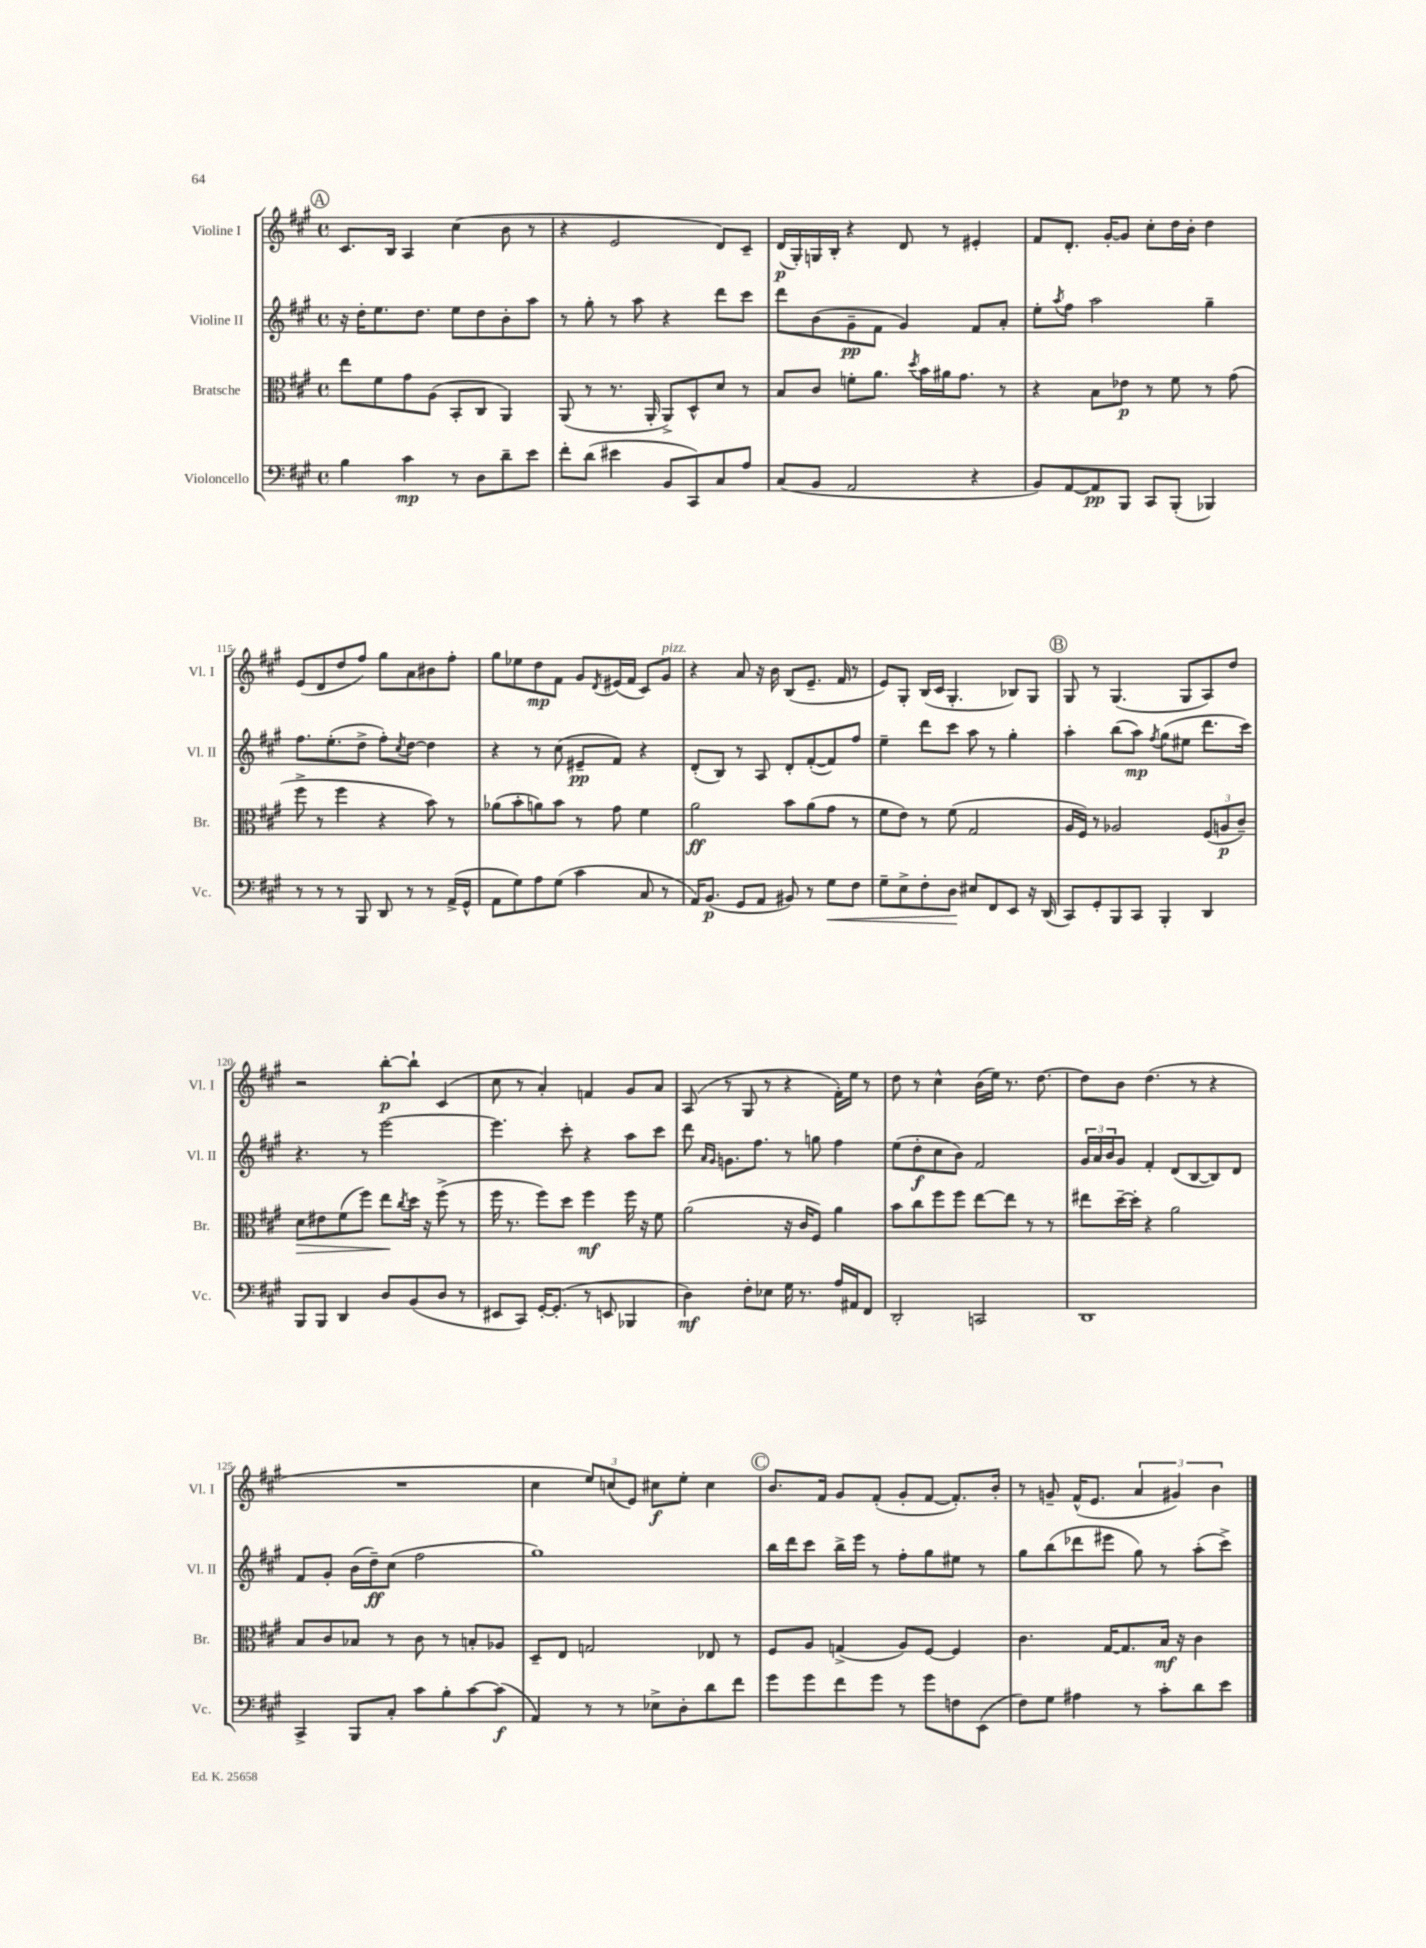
<<
\new StaffGroup <<
\new Staff = "s0" \with { instrumentName = "Violine I" shortInstrumentName = "Vl. I" } {
    \clef treble \key a \major \defaultTimeSignature \time 4/4
    \mark \markup { \circle "A" } cis'8. b16 a4 cis''4( b'8 r8 |
    r4 e'2 d'8) cis'8-- |
    d'16\p( gis16-.) g16 b16-. r4 d'8 r8 eis'4-. |
    fis'8 d'8.-. gis'16~-. gis'8 cis''8-. d''16 b'16-. d''4 |
    e'8( d'8 d''8 fis''8) gis''8 a'8 bis'8 fis''8-. |
    gis''8 ees''8 d''8\mp fis'8 gis'8 \acciaccatura { d'8 } eis'16( fis'16 cis'8) gis'8^\markup { \italic "pizz." } |
    r4 a'8 r16 b'16 b8( e'8.-- fis'16 r8 |
    e'8) gis8-. b16( cis'16 gis4.-. bes8) gis8 |
    \mark \markup { \circle "B" } gis8 r8 gis4.( gis8 a8) d''8 |
    r2 b''8~-.\p b''8-! cis'4( |
    cis''8 r8 a'4-.) f'4 gis'8 a'8 |
    a8( r8 gis8 r8 r4 fis'16-.) e''16 r8 |
    d''8 r8 cis''4-^ b'16( e''16) r8. d''8.~ |
    d''8 b'8 d''4.( r8 r4 |
    R1 |
    cis''4 \tuplet 3/2 { e''8) c''8( e'8) } cis''8\f e''8-. cis''4 |
    \mark \markup { \circle "C" } b'8. fis'16 gis'8 fis'8-.( gis'8-. fis'8~ fis'8.-.) b'16-. |
    r8 g'8-- fis'16-^( e'8. \tuplet 3/2 { a'4 gis'4) b'4 } \bar "|." |
}
\new Staff = "s1" \with { instrumentName = "Violine II" shortInstrumentName = "Vl. II" } {
    \clef treble \key a \major \defaultTimeSignature \time 4/4
    \mark \markup { \circle "A" } r16 d''16-. e''8. d''8. e''8 d''8 b'8-. a''8 |
    r8 gis''8-. r8 a''8 r4 d'''8 cis'''8 |
    d'''8 b'8( gis'8--\pp fis'8 gis'4) fis'8 a'8-. |
    e''8-. \acciaccatura { a''8 } fis''8 a''2 gis''4-- |
    fis''8. e''8.-.( d''8-> fis''8-.) \acciaccatura { cis''8 } d''8~ d''4 |
    r4 r8 cis''8( eis'8--\pp fis'8) r4 |
    d'8-.( b8) r8 a8 d'8-. fis'8~-.( fis'8) fis''8 |
    e''4-- d'''8 cis'''8 a''8 r8 gis''4-. |
    \mark \markup { \circle "B" } a''4-. b''8( a''8\mp) \acciaccatura { fis''8 } gis''8( eis''8 d'''8. cis'''16) |
    r4. r8 e'''2~ |
    e'''4. cis'''8-. r4 a''8 cis'''8 |
    d'''8 \grace { a'16 gis'16 } g'8. fis''8. r8 g''8 fis''4 |
    e''8( d''8-.\f cis''8 b'8) fis'2 |
    \tuplet 3/2 { gis'16 a'16 b'16 } gis'8 fis'4-. d'8( b8~ b8) d'8 |
    fis'8 gis'8-. b'16( d''16--\ff) cis''8( fis''2 |
    gis''1) |
    \mark \markup { \circle "C" } b''16 d'''16 cis'''8 b''16-> e'''16 r8 fis''8-. gis''8 eis''8 r8 |
    gis''8 b''8( des'''8 eis'''8 gis''8) r8 a''8-.( cis'''8->) \bar "|." |
}
\new Staff = "s2" \with { instrumentName = "Bratsche" shortInstrumentName = "Br." } {
    \clef alto \key a \major \defaultTimeSignature \time 4/4
    \mark \markup { \circle "A" } e''8 fis'8 gis'8 a8( b,8-. cis8 a,4) |
    a,8( r8 r8. a,16-. a,8->) d8-^ d'8 r8 |
    b8 cis'8 f'8-. a'8. \acciaccatura { d''8 } b'16 ais'16 gis'8. r8 |
    r4 b8 ees'8\p r8 fis'8 r8 gis'8( |
    fis''8-> r8 fis''4 r4 b'8) r8 |
    aes'8( b'8-. a'8) b'8 r8 gis'8 fis'4 |
    a'2\ff b'8 a'8( gis'8 r8 |
    fis'8 e'8) r8 fis'8( gis2 |
    \mark \markup { \circle "B" } a16 fis16) r8 aes2 \tuplet 3/2 { fis8( a8\p cis'8--) } |
    d'8\> eis'8 fis'8( fis''8) e''8\! \acciaccatura { cis''8 } d''16 r16 fis''8->( r8 |
    fis''16 r8. fis''8) d''8 fis''4\mf fis''16 r16 fis'8 |
    a'2( r16 cis'16 fis8) a'4 |
    b'8 cis''8 fis''8 fis''8 e''8~ e''8 r8 r8 |
    eis''8 d''16~-- d''16-. r4 a'2 |
    b8 cis'8 bes8 r8 cis'8 r8 b8-. aes8 |
    d8-- e8 g2 ees8 r8 |
    \mark \markup { \circle "C" } fis8 a8 g4->( a8) fis8~ fis4 |
    cis'4. gis16~ gis8. b16\mf r16 cis'4 \bar "|." |
}
\new Staff = "s3" \with { instrumentName = "Violoncello" shortInstrumentName = "Vc." } {
    \clef bass \key a \major \defaultTimeSignature \time 4/4
    \mark \markup { \circle "A" } b4 cis'4\mp r8 d8 d'8-- e'8 |
    fis'8-. d'8( eis'4 b,8 cis,8) cis8 a8 |
    cis8( b,8 a,2 r4 |
    b,8) a,8~ a,8\pp b,,8 cis,8 b,,8-.( bes,,4) |
    r8 r8 r8 b,,8 d,8 r8 r8 a,16->( gis,16-^ |
    a,8 gis8) a8 gis8( cis'4 cis8 r8 |
    a,16) b,8.\p( gis,8 a,8 bis,8) r8 gis8\< fis8 |
    gis8-- e8-> fis8-. d8\! eis8 fis,8 e,8 r16 d,16( |
    \mark \markup { \circle "B" } cis,8) gis,8-. b,,8 cis,8 b,,4-. d,4 |
    b,,8 b,,8 d,4 d8 b,8( d8 r8 |
    eis,8 cis,8) gis,16~-. gis,8.-.( r8 e,8 bes,,4 |
    d4\mf) fis8-. ees8 gis16 r8. a16 ais,16 fis,8 |
    d,2-. c,2 |
    d,1 |
    cis,4-> b,,8 cis8-. cis'8 b8-. cis'8~ cis'8\f( |
    a,4) r8 r8 ees8-> d8-. d'8 fis'8 |
    \mark \markup { \circle "C" } gis'8 gis'8 fis'8 gis'8 r8 gis'8 f8 e,8( |
    fis8) gis8 ais4 r8 cis'8-. d'8 e'8 \bar "|." |
}
>>
>>
\layout { \context { \Score currentBarNumber = #111 \override BarNumber.break-visibility = ##(#f #t #t) barNumberVisibility = #(every-nth-bar-number-visible 5) } }
